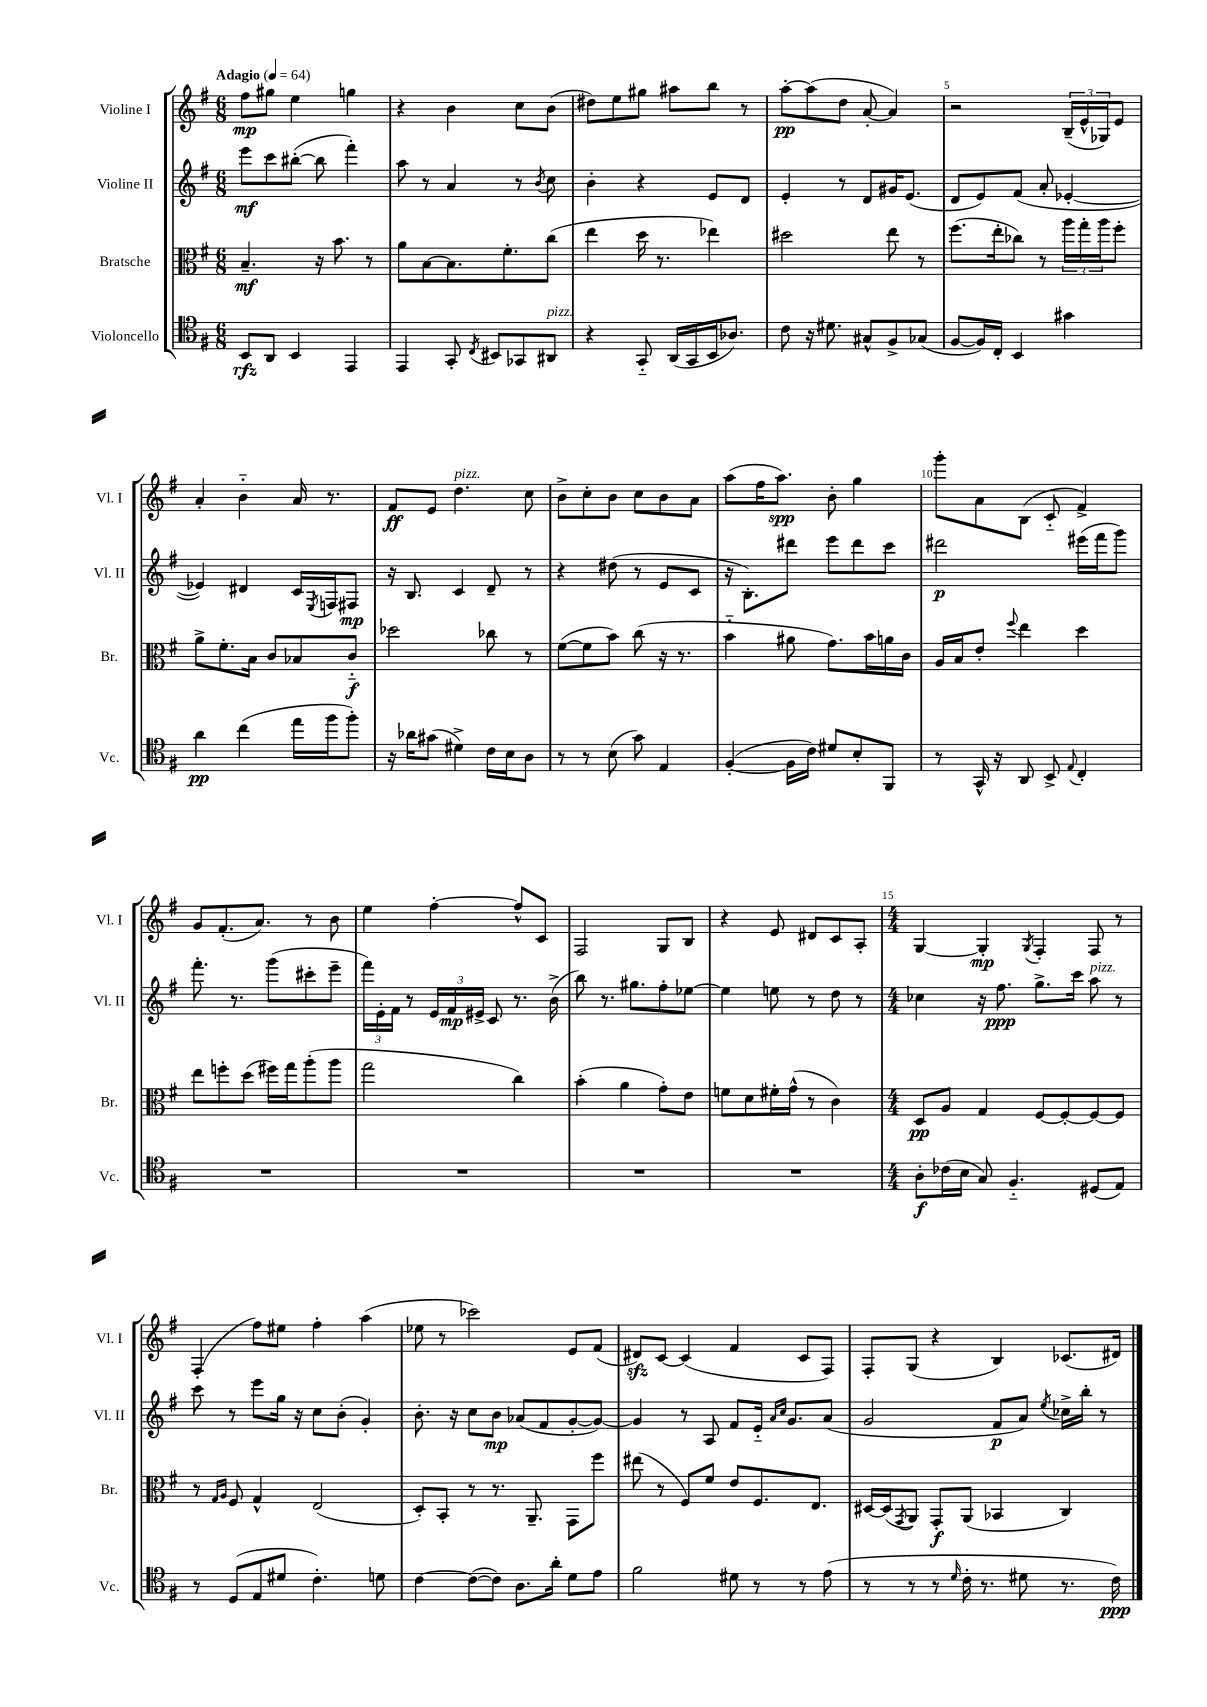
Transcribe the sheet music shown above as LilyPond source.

<<
\new StaffGroup <<
\new Staff = "s0" \with { instrumentName = "Violine I" shortInstrumentName = "Vl. I" } {
    \clef treble \key g \major \numericTimeSignature \time 6/8 \tempo "Adagio" 4 = 64
    fis''8\mp gis''8 e''4 g''4 |
    r4 b'4 c''8 b'8( |
    dis''8) e''8 gis''8 ais''8 b''8 r8 |
    a''8~-.\pp a''8( d''8 a'8~-. a'4) |
    r2 \tuplet 3/2 { b16--( e'16-^ ges16) } e'8 |
    a'4-. b'4-_ a'16 r8. |
    fis'8\ff e'8 d''4.^\markup { \italic "pizz." } c''8 |
    b'8-> c''8-. b'8 c''8 b'8 a'8 |
    a''8( fis''16 a''8.\spp) b'8-. g''4 |
    g'''8-. a'8 b8( c'8-_ fis'4->) |
    g'8 fis'8.-.( a'8.) r8 b'8 |
    e''4 fis''4~-. fis''8-^ c'8 |
    fis2 g8 b8 |
    r4 e'8 dis'8 c'8 a8-. |
    \numericTimeSignature \time 4/4 g4~ g4-.\mp \acciaccatura { g8 } fis4-. fis8 r8 |
    fis4-.( fis''8) eis''8 fis''4-. a''4( |
    ees''8 r8 ces'''2) e'8 fis'8( |
    dis'8\sfz) c'8~ c'4( fis'4 c'8 fis8) |
    fis8-. g8( r4 b4) ces'8.( dis'16) \bar "|." |
}
\new Staff = "s1" \with { instrumentName = "Violine II" shortInstrumentName = "Vl. II" } {
    \clef treble \key g \major \numericTimeSignature \time 6/8
    e'''8\mf c'''8 bis''8~-.( bis''8 fis'''4-.) |
    a''8 r8 a'4 r8 \acciaccatura { b'8 } c''8 |
    b'4-. r4 e'8 d'8 |
    e'4-. r8 d'8 gis'16 e'8.( |
    d'8 e'8) fis'8( a'8-. ees'4~-. |
    ees'4) dis'4 c'16 \acciaccatura { e8 } f16 fis8\mp |
    r16 b8. c'4 d'8-- r8 |
    r4 dis''8( r8 e'8 c'8 |
    r16 b8.-.) dis'''8 e'''8 dis'''8 c'''8 |
    dis'''2\p eis'''16( fis'''16 g'''8) |
    fis'''8.-. r8. g'''8( cis'''8-. e'''8-- |
    \tuplet 3/2 { fis'''16) e'16-. fis'16 } r8 \tuplet 3/2 { e'16 fis'16\mp eis'16-> } c'8 r8. b'16->( |
    b''8) r8. gis''8. fis''8-. ees''8~ |
    ees''4 e''8 r8 d''8 r8 |
    \numericTimeSignature \time 4/4 ces''4 r16 fis''8.\ppp g''8.-> c'''16 a''8^\markup { \italic "pizz." } r8 |
    c'''8 r8 e'''8 g''16 r16 c''8 b'8-.( g'4-.) |
    b'8.-. r16 c''8 b'8\mp aes'8( fis'8 g'8~-. g'8~) |
    g'4 r8 a8 fis'8 e'16-_ \grace { a'16 c''16 } g'8. a'8( |
    g'2 fis'8\p a'8) \acciaccatura { e''8 } ces''16-> b''16-. r8 \bar "|." |
}
\new Staff = "s2" \with { instrumentName = "Bratsche" shortInstrumentName = "Br." } {
    \clef alto \key g \major \numericTimeSignature \time 6/8
    b4.--\mf r16 b'8. r8 |
    a'8 b8~ b8. fis'8.-. c''8( |
    e''4 d''16 r8. ees''4) |
    dis''2 e''8 r8 |
    fis''8.( e''16-. ces''8) r8 \tuplet 3/2 { a''16 g''16-. a''16 } fis''8-. |
    a'8-> fis'8.-. b16 c'8 bes8 c'8-_\f |
    des''2 ces''8 r8 |
    fis'8~( fis'8 b'8) c''8( r16 r8. |
    b'4-_ ais'8 g'8.) b'16 a'16 c'16 |
    a16 b16 e'8-. \appoggiatura { fis''8 } e''4 d''4 |
    e''8 f''8-. d''8( fis''16) g''16 a''8-.( a''8 |
    g''2 c''4) |
    b'4-.( a'4 g'8-.) e'8 |
    f'8 d'8 fis'16-. g'16-^( r8 c'4) |
    \numericTimeSignature \time 4/4 d8\pp a8 g4 fis8~ fis8~-. fis8~ fis8 |
    r8 \grace { g16 a16 } fis8 g4-^ e2( |
    d8-.) b,8-. r8 r8. a,8.-- g,8 fis''8 |
    eis''8( r8 fis8) fis'8 e'8 fis8. e8. |
    dis16~ dis16( \acciaccatura { g,8 } a,8) g,8-.\f a,8( bes,4 c4) \bar "|." |
}
\new Staff = "s3" \with { instrumentName = "Violoncello" shortInstrumentName = "Vc." } {
    \clef tenor \key g \major \numericTimeSignature \time 6/8
    b,8\rfz a,8 b,4 e,4 |
    e,4 g,8-. \acciaccatura { c8 } bis,8 ges,8 ais,8^\markup { \italic "pizz." } |
    r4 g,8-_ a,16( g,16 b,16 aes8.) |
    c'8 r16 dis'8. gis8-^ fis8-> ges8( |
    fis8~ fis16) c16-. b,4 gis'4 |
    a'4\pp c''4( e''16 fis''16 fis''8-.) |
    r16 aes'16 gis'8( dis'4->) c'16 b16 a8 |
    r8 r8 b8( g'8) e4 |
    fis4~-.( fis16 c'16) dis'8 b8-. fis,8 |
    r8 g,16-^ r16 a,8 b,8-> \appoggiatura { e8 } c4-. |
    R2. |
    R2. |
    R2. |
    R2. |
    \numericTimeSignature \time 4/4 a8-.\f ces'16( b16 g8) fis4.-_ dis8( e8) |
    r8 d8( e8 dis'8 c'4.-.) d'8 |
    c'4~ c'8~( c'8) a8. a'16-. d'8 e'8 |
    fis'2 dis'8 r8 r8 e'8( |
    r8 r8 r8 \grace { d'16 } c'16-. r8. dis'8 r8. c'16\ppp) \bar "|." |
}
>>
>>
\layout { \context { \Score \override BarNumber.break-visibility = ##(#f #t #t) barNumberVisibility = #(every-nth-bar-number-visible 5) } }
